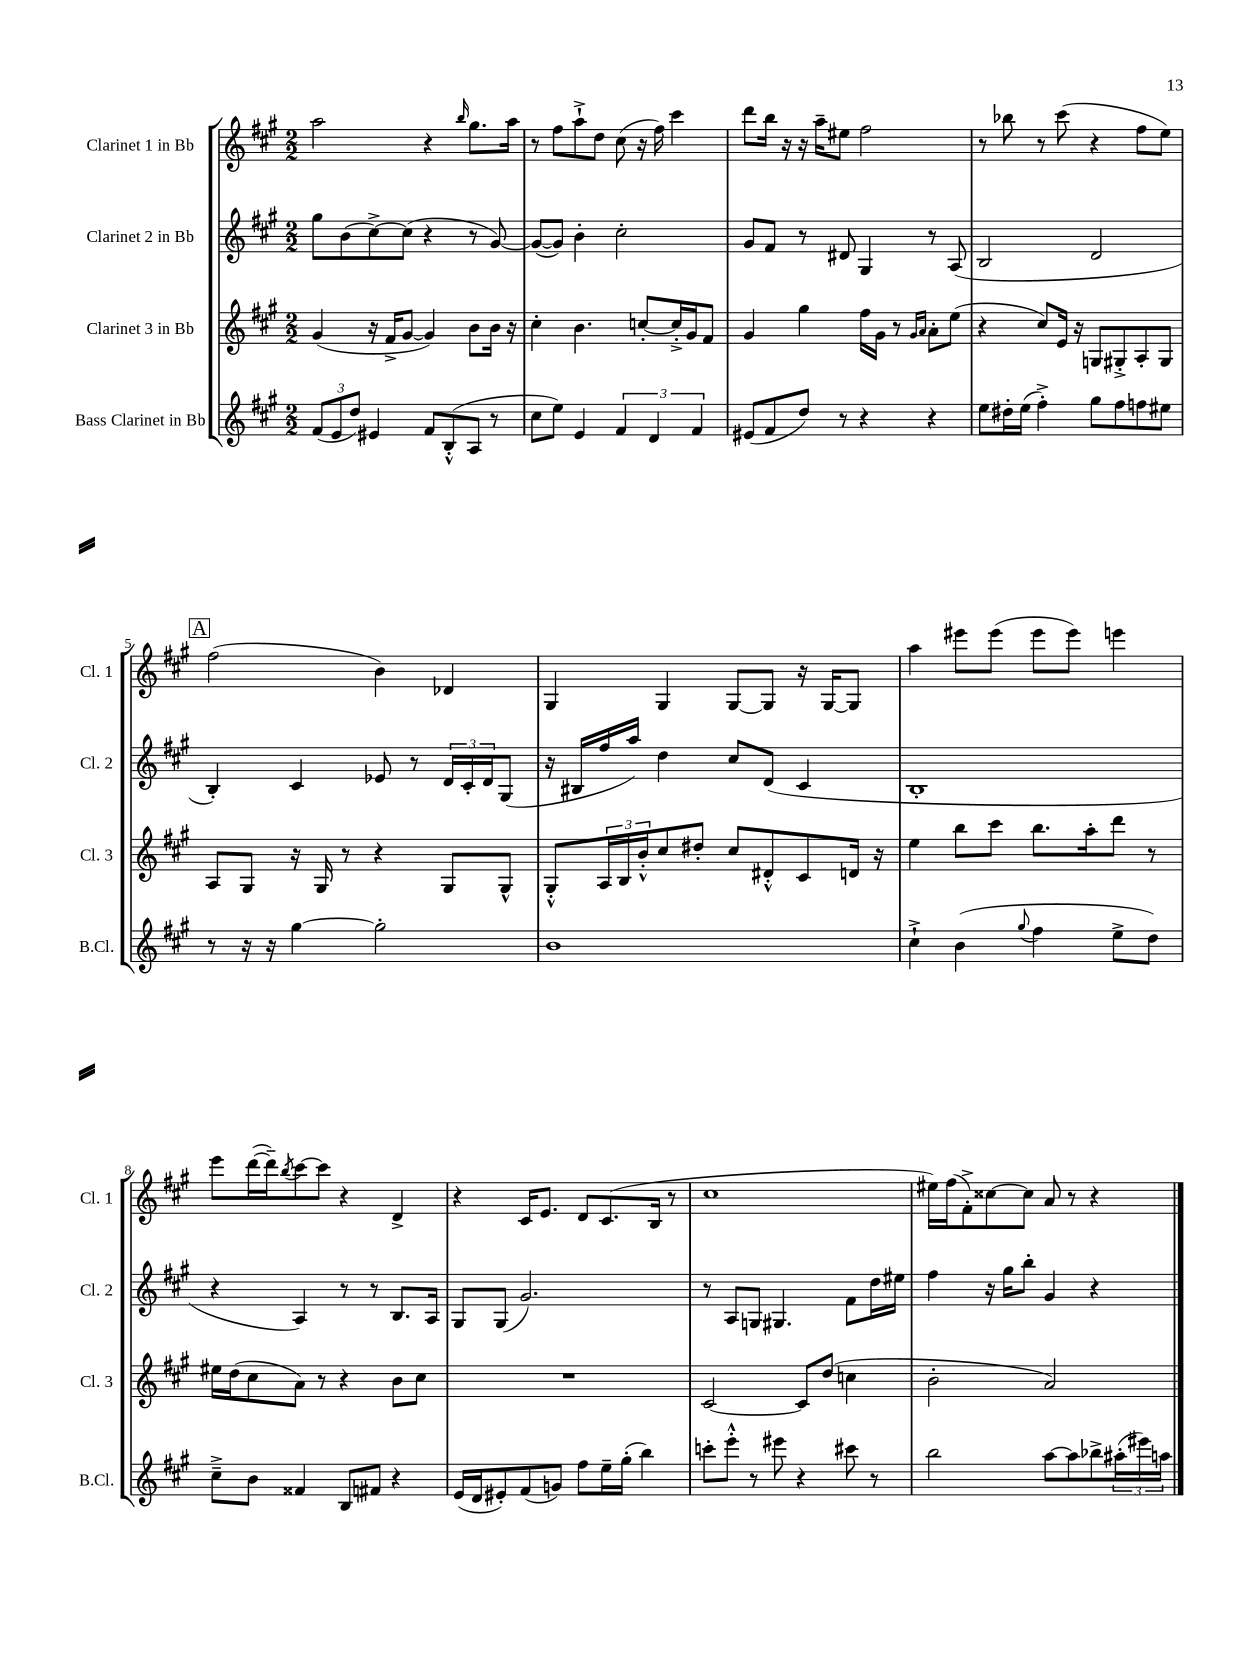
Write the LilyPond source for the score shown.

<<
\new StaffGroup <<
\new Staff = "s0" \with { instrumentName = "Clarinet 1 in Bb" shortInstrumentName = "Cl. 1" } {
    \clef treble \key a \major \numericTimeSignature \time 2/2
    a''2 r4 \grace { b''16 } gis''8. a''16 |
    r8 fis''8 a''8-!-> d''8 cis''8( r16 fis''16) cis'''4 |
    d'''8 b''16 r16 r16 a''16-- eis''8 fis''2 |
    r8 bes''8 r8 cis'''8( r4 fis''8 e''8) |
    \mark \markup { \box "A" } fis''2( b'4) des'4 |
    gis4 gis4 gis8~ gis8 r16 gis16~ gis8 |
    a''4 eis'''8 eis'''8( eis'''8 eis'''8) e'''4 |
    e'''8 d'''16~( d'''16--) \acciaccatura { b''8 } cis'''8~ cis'''8 r4 d'4-> |
    r4 cis'16 e'8. d'8 cis'8.( b16 r8 |
    cis''1 |
    eis''16) fis''16( fis'8-.->) cisis''8~ cisis''8 a'8 r8 r4 \bar "|." |
}
\new Staff = "s1" \with { instrumentName = "Clarinet 2 in Bb" shortInstrumentName = "Cl. 2" } {
    \clef treble \key a \major \numericTimeSignature \time 2/2
    gis''8 b'8( cis''8~->) cis''8( r4 r8 gis'8~) |
    gis'8~( gis'8) b'4-. cis''2-. |
    gis'8 fis'8 r8 dis'8 gis4 r8 a8( |
    b2 d'2 |
    \mark \markup { \box "A" } b4-.) cis'4 ees'8 r8 \tuplet 3/2 { d'16 cis'16-. d'16 } gis8( |
    r16 bis16 fis''16 a''16) d''4 cis''8 d'8( cis'4 |
    b1-. |
    r4 a4) r8 r8 b8. a16 |
    gis8 gis8( gis'2.) |
    r8 a8 g8 gis4. fis'8 d''16 eis''16 |
    fis''4 r16 gis''16 b''8-. gis'4 r4 \bar "|." |
}
\new Staff = "s2" \with { instrumentName = "Clarinet 3 in Bb" shortInstrumentName = "Cl. 3" } {
    \clef treble \key a \major \numericTimeSignature \time 2/2
    gis'4( r16 fis'16-> gis'8~ gis'4) b'8 b'16 r16 |
    cis''4-. b'4. c''8~-. c''16-.-> gis'16 fis'8 |
    gis'4 gis''4 fis''16 gis'16 r8 \grace { gis'16 a'16 } a'8-. e''8( |
    r4 cis''8) e'16 r16 g8 gis8-.-> a8-. gis8 |
    \mark \markup { \box "A" } a8 gis8 r16 gis16 r8 r4 gis8 gis8-^ |
    gis8-.-^ \tuplet 3/2 { a16 b16 b'16-.-^ } cis''8 dis''8-. cis''8 dis'8-.-^ cis'8 d'16 r16 |
    e''4 b''8 cis'''8 b''8. a''16-. d'''8 r8 |
    eis''16 d''16( cis''8 a'8) r8 r4 b'8 cis''8 |
    R1 |
    cis'2~ cis'8 d''8( c''4 |
    b'2-. a'2) \bar "|." |
}
\new Staff = "s3" \with { instrumentName = "Bass Clarinet in Bb" shortInstrumentName = "B.Cl." } {
    \clef treble \key a \major \numericTimeSignature \time 2/2
    \tuplet 3/2 { fis'8( e'8 d''8) } eis'4 fis'8 b8-.-^( a8 r8 |
    cis''8 e''8) e'4 \tuplet 3/2 { fis'4 d'4 fis'4 } |
    eis'8( fis'8 d''8) r8 r4 r4 |
    e''8 dis''16-. e''16( fis''4-.->) gis''8 fis''8 f''8 eis''8 |
    \mark \markup { \box "A" } r8 r16 r16 gis''4~ gis''2-. |
    b'1 |
    cis''4-!-> b'4( \appoggiatura { gis''8 } fis''4 e''8-> d''8) |
    cis''8---> b'8 fisis'4 b8 fis'8 r4 |
    e'16( d'16 eis'8-.) fis'8( g'8) fis''8 e''16-- gis''16-.( b''4) |
    c'''8-. e'''8-.-^ r8 eis'''8 r4 cis'''8 r8 |
    b''2 a''8~ a''8 bes''8-> \tuplet 3/2 { ais''16-.( eis'''16) a''16 } \bar "|." |
}
>>
>>
